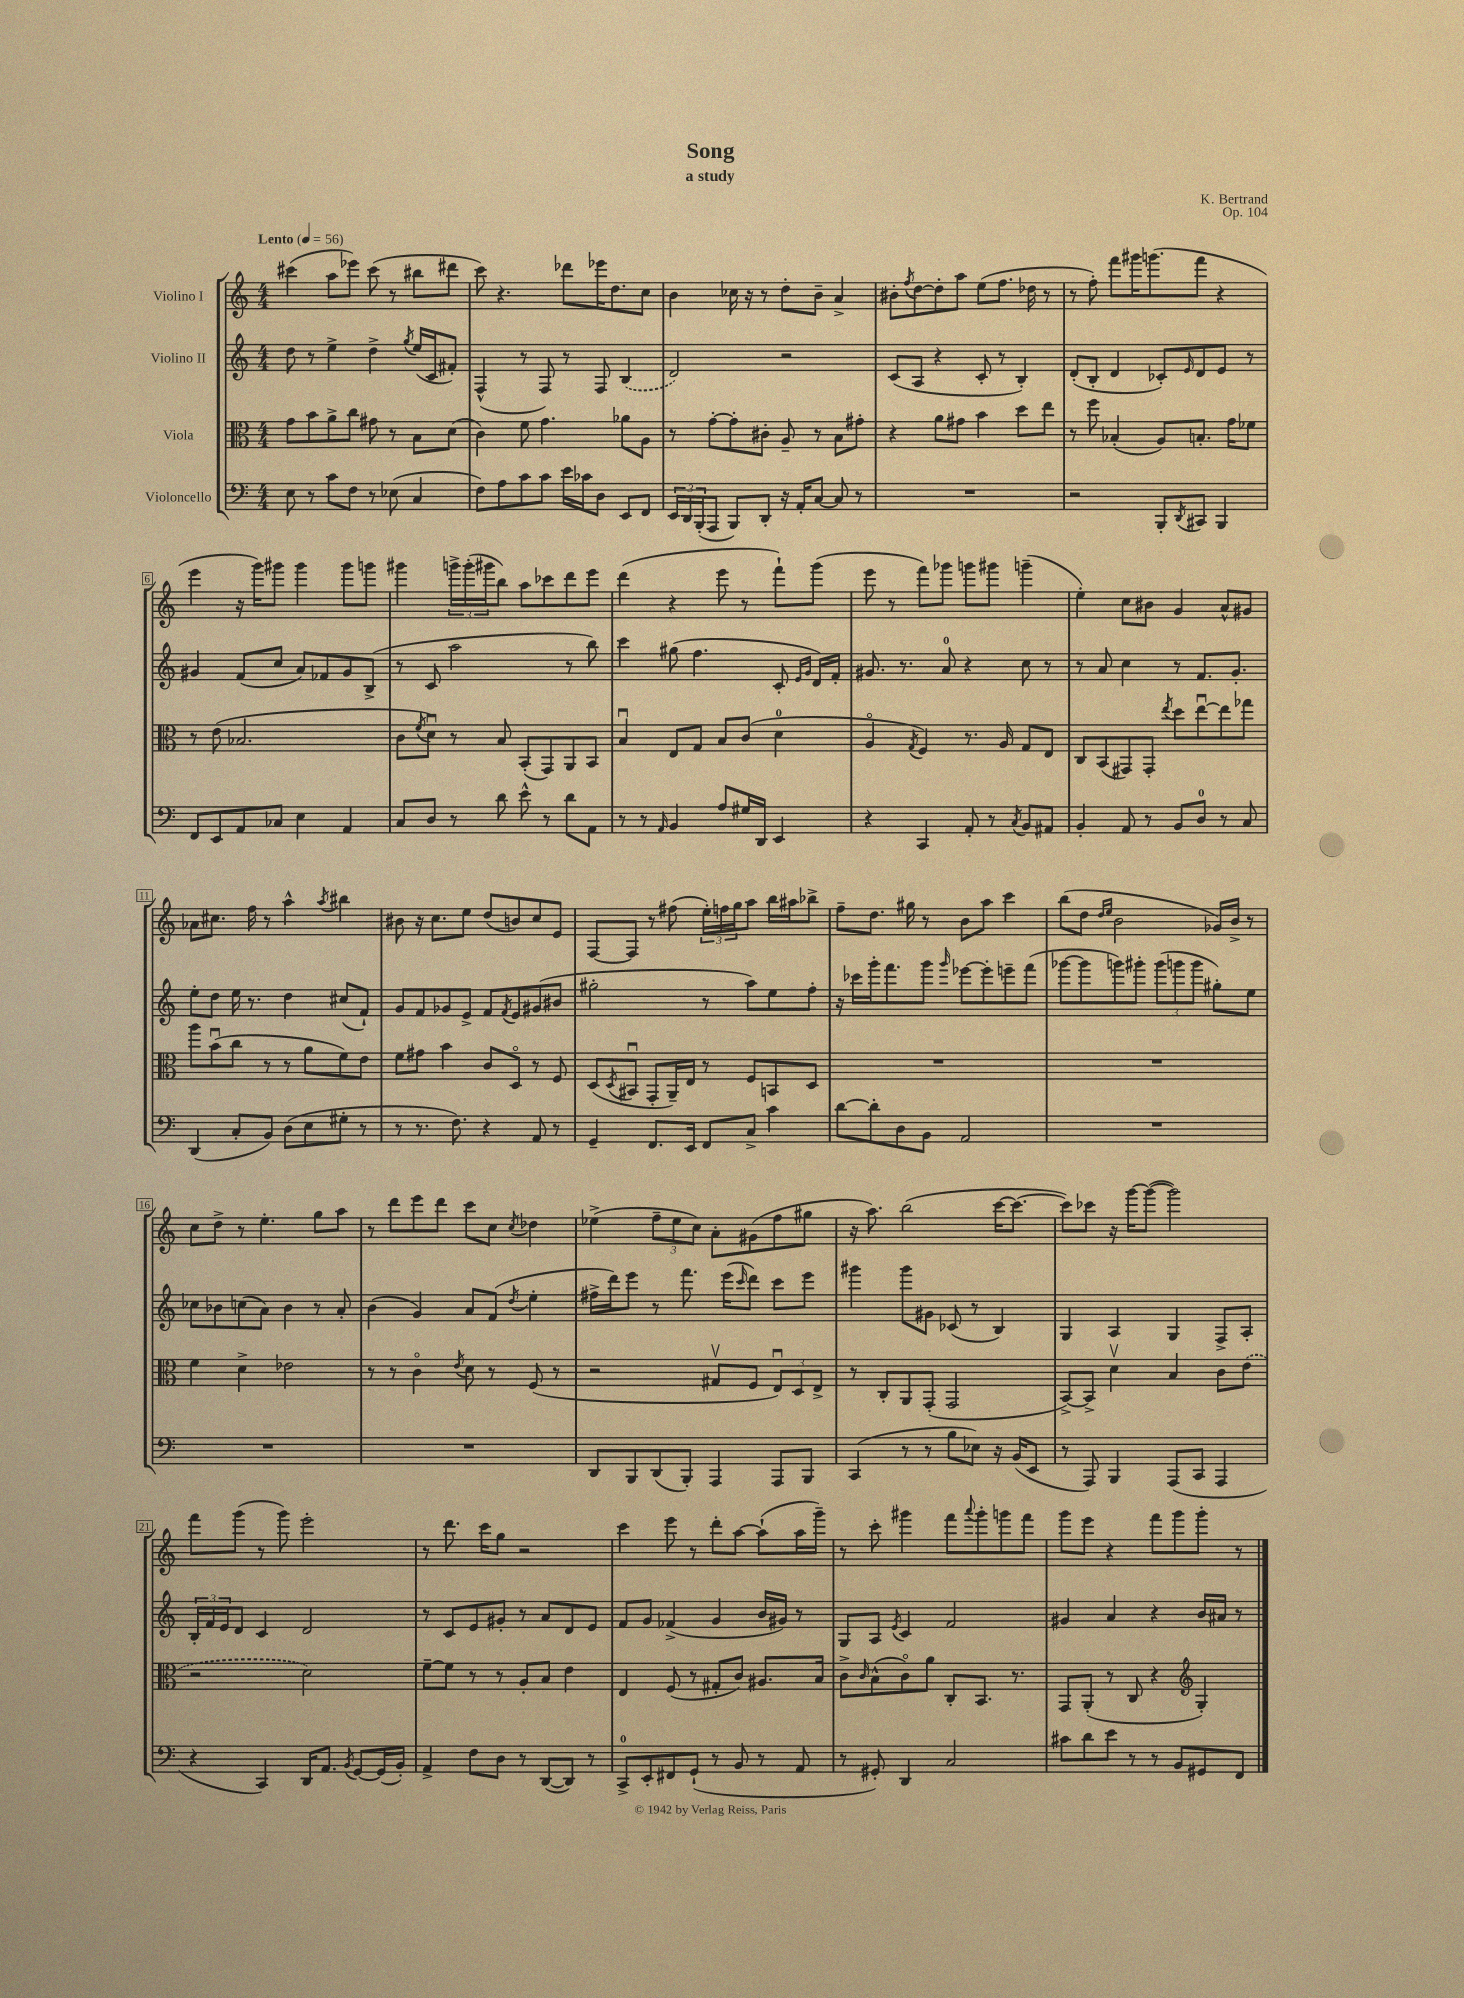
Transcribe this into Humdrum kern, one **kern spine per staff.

**kern	**kern	**kern	**kern
*staff4	*staff3	*staff2	*staff1
*clefF4	*clefC3	*clefG2	*clefG2
*k[]	*k[]	*k[]	*k[]
*M4/4	*M4/4	*M4/4	*M4/4
*MM56	*MM56	*MM56	*MM56
8E	8g	8dd	(4ccc#
8r	8b	8r	.
8c	8a^	4ee^	8aa
8F	8cc	.	8eee-)
8r	8g#	4dd^	(8ccc#
(8E-	8r	.	8r
.	.	8qgg	.
4C	8B	(16ee	8bb#
.	.	16c	.
.	(8d	8f#')	8ddd#
=	=	=	=
8F)	4c)	(4F^^	8ccc)
8A	.	.	4.r
8c	8f	8r	.
8c	4.g	8F)	.
16e	.	8r	8ddd-
16c-	.	.	.
8D	.	8F	16eee-
.	.	.	8.dd
8EE	8a-	(4B	.
8FF	8A	.	8cc
=	=	=	=
24EE	8r	2d)	4b
24DD	.	.	.
(24BBB'	.	.	.
8AAA	[8g'	.	.
8BBB)	8g']	.	16cc-
.	.	.	16r
8DD'	8c#'	.	8r
16r	8A~	2r	8dd'
16AA'	.	.	.
[8C	8r	.	8b~
8C]	8B	.	4a^
8r	8g#'	.	.
=	=	=	=
1r	4r	(8c	8b#'
.	.	.	8qff
.	.	8A	[8dd
.	8a	4r	8dd']
.	8g#	.	8aa
.	4b	8c'	(8ee
.	.	8r	8.ff
.	8dd	4B')	.
.	.	.	16dd-
.	8ee	.	8r
=	=	=	=
2r	8r	(8d'	8r
.	8ff	8B'	8ff')
.	(4B-'	4d	8fff
.	.	.	16ggg#
.	.	.	(8.ggg
8BBB'	8A)	8c-')	.
8qDD	.	16qqe	.
8CC#	8.B'	8d	8fff
4BBB	.	8e	4r
.	16g	.	.
.	8f-	8r	.
=	=	=	=
8FF	8r	4g#	4eee
8EE	(8e	.	.
8AA	2.B-	(8f	16r
.	.	.	16ggg)
8C-	.	8cc	8ggg#
4E	.	8a)	4ggg#
.	.	8f-	.
4AA	.	8g#	8ggg#
.	.	(8B^	8ggg
=	=	=	=
8C	8c	8r	4ggg#
.	8qf	.	.
8D	8du)	8c	.
8r	8r	2aa	24ggg^
.	.	.	(24ggg'
.	.	.	24ggg#
8d	8B	.	8bb)
8e^^	(8BB'	.	8aa
8r	8GG)	.	8ccc-
8d	8AA	8r	8ddd
8AA	8BB	8bb)	8eee
=	=	=	=
8r	4Bu	4ccc	(4ddd
8r	.	.	.
16qqAA	.	.	.
4BB	8E	(8gg#	4r
.	8G	4.ff	.
8A	8B	.	8eee
16G#	(8c	.	8r
16DD	.	.	.
4EE	4d	8c'	8fff`)
.	.	16qqe	.
.	.	16qqg	.
.	.	16d)	(8ggg
.	.	16f'	.
=	=	=	=
4r	4Ao	8.g#	8eee
.	.	.	8r
.	.	8.r	.
.	8qG	.	.
4CC	4F)	.	8fff)
.	.	8a	8ggg-
8AA'	8.r	4r	8ggg
8r	.	.	8ggg#
.	16A	.	.
8qC	.	.	.
8BB	8G	8cc	(4ggg~
8AA#	8E	8r	.
=	=	=	=
4BB'	8C	8r	4ee')
.	(8BB	8a	.
8AA	8GG#)	4cc	8cc
8r	8GG#'	.	8b#
.	8qee	.	.
8BB	8dd	8r	4g
8D	[8eeu	8.f	.
8r	8ee]	.	8a^^
.	.	8.g'	.
8C	8gg-	.	8g#
=	=	=	=
(4DD	8aa	8ee'	8a-
.	(8bu	8dd	8.cc#
8C'	8cc	16ee	.
.	.	8.r	16ff
8BB)	8r	.	8r
(8D	8r	4dd	4aa^^
8E	8a	.	.
.	.	.	8qaa
8G#'	8f)	(8cc#	4bb#
8r	8e	8f`)	.
=	=	=	=
8r	8f	8g	8b#
8.r	8g#	8f	16r
.	.	.	8.cc
.	4b	8g-	.
8.F)	.	.	.
.	.	8e^	8ee
4r	8c	8f	(8dd
.	.	8qf	.
.	8Do	8e	8b)
8AA	8r	(8g#	8cc
8r	8F	8b#	8e
=	=	=	=
4GG~	(8D	2gg#'	[8F
.	8qD	.	.
.	8BB#u	.	8F]
8.FF	8GG'	.	8r
.	16AA~)	.	(8ff#
16EE	16E	.	.
8FF	8r	8r	24ee')
.	.	.	24ff
.	.	.	24gg
8C^	8F	8aa)	8aa
4c	8BB	8ee	16bb
.	.	.	16aa#
.	8D	8ff'	8bb-^
=	=	=	=
[8d	1r	16r	8ff~
.	.	16ccc-	.
8d']	.	16ggg'	8.dd
.	.	8.fff	.
8D	.	.	.
.	.	.	16gg#
8BB	.	8ggg	8r
.	.	16qqggg	.
2AA	.	[8eee-	8b
.	.	8eee-']	8aa
.	.	8eee~	4ccc
.	.	(8fff	.
=	=	=	=
1r	1r	[8ggg-	(8bb
.	.	8ggg-]	8dd
.	.	.	16qqdd
.	.	.	16qqee
.	.	8ggg)	2b
.	.	8ggg#'	.
.	.	(12ggg#	.
.	.	12ggg	.
.	.	12ggg	.
.	.	8gg#')	16g-)
.	.	.	16b^
.	.	8ee	8r
=	=	=	=
1r	4f	8cc-	8cc
.	.	8b-	8dd^
.	4d^	(8cc	8r
.	.	8a)	4.ee'
.	2e-	4b-	.
.	.	8r	8gg
.	.	8a'	8aa
=	=	=	=
1r	8r	(4b	8r
.	8r	.	8ddd
.	4co	4g)	8eee
.	.	.	8ddd
.	8qe	.	.
.	8d	8a	8ccc
.	8r	(8f	8cc
.	.	8qdd	8qcc
.	(8F	4ee'	4dd-
.	8r	.	.
=	=	=	=
8DD	2r	16ff#^	(4ee-^
.	.	16ddd)	.
8BBB	.	8eee	.
(8DD	.	8r	12ff~
.	.	.	12ee-
8BBB')	.	8.fff	.
.	.	.	12cc)
4AAA	8G#v	.	8a'
.	.	(16eee	.
.	.	16qqccc	.
.	8F	8ddd)	(8g#
8AAA	12Eu)	8ccc	8ff
.	12D	.	.
8BBB	.	8eee	8gg#
.	12E^	.	.
=	=	=	=
(4CC	8r	4ggg#	16r
.	.	.	8.aa)
.	8C'	.	.
8r	8AA	8ggg#	(2bb
8r	(8GG'	8g#	.
8B	2GG	(8c-	.
8E-)	.	8r	.
16r	.	4B)	[16ccc
(16BB	.	.	8.ccc_
8EE	.	.	.
=	=	=	=
8r	[8BB^)	4G	8ccc])
8AAA)	8BB^]	.	8ccc-
4BBB	4dv	4A	16r
.	.	.	[16ggg
.	.	.	(8ggg_
(8AAA	4B	4G	2ggg])
8CC	.	.	.
4AAA	8c	8F^	.
.	(8e	8A'	.
=	=	=	=
4r	2r	24B'	8fff
.	.	24f	.
.	.	24e	.
.	.	8d	(8ggg
4CC)	.	4c	8r
.	.	.	8ggg)
16DD	2d)	2d	2eee'
8.AA	.	.	.
8qBB	.	.	.
[8GG	.	.	.
(16GG]	.	.	.
16BB')	.	.	.
=	=	=	=
4AA^	[8f~	8r	8r
.	8f]	8c	8.ddd
8F	8r	8e	.
.	.	.	16ccc
8D	8r	8g#'	8gg
8r	8A'	8r	2r
([8DD	8B	8a	.
8DD])	4e	8d	.
8r	.	8e	.
=	=	=	=
8CC^	4E	8f	4ccc
8EE'	.	8g	.
8FF#	(8F	(4f-^	8eee
(8GG`	8r	.	8r
8r	8G#'	4g	8ddd'
8BB	8c)	.	[8aa
8r	8.A#	16b	(8aa`]
.	.	16g#)	.
8AA	.	8r	16aa
.	16B	.	16ggg~)
=	=	=	=
8r	8c^	8G	8r
.	16qqc	.	.
8GG#')	(8B^^	8A	8ccc'
.	.	8qe	.
4DD	8co)	4c	4ggg#
.	8a	.	.
2C	8C'	2f	8fff
.	.	.	8qqaaa
.	8.BB	.	8ggg#'
.	.	.	8ggg
.	8.r	.	.
.	.	.	8fff
=	=	=	=
8c#	8GG	4g#	8ggg
8d	(8AA'	.	8eee
8e	8r	4a	4r
8r	8C	.	.
8r	4r	4r	8fff
8BB	.	.	8ggg
*	*clefG2	*	*
8GG#	4G')	16b	8ggg'
.	.	16a#	.
8FF	.	8r	8r
==	==	==	==
*-	*-	*-	*-
